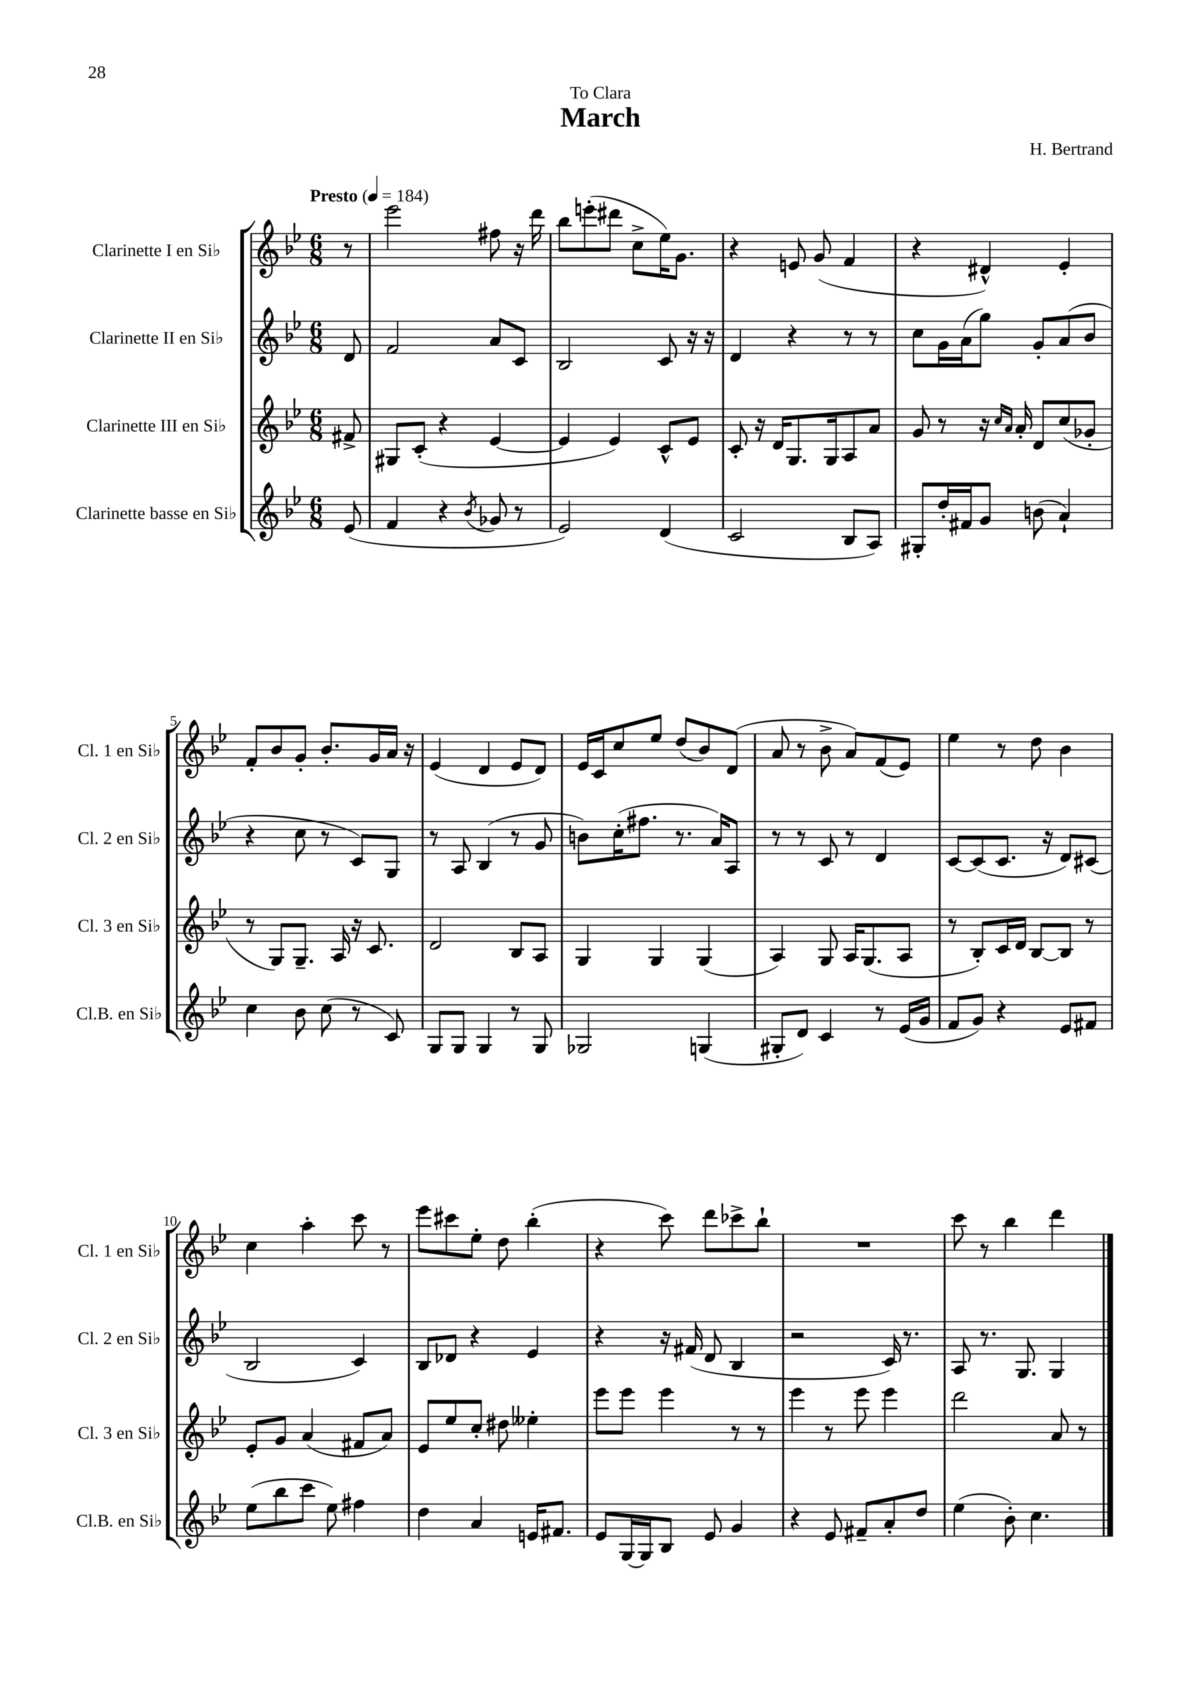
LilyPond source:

\header { title = "March" composer = "H. Bertrand" dedication = "To Clara" }
<<
\new StaffGroup <<
\new Staff = "s0" \with { instrumentName = "Clarinette I en Sib" shortInstrumentName = "Cl. 1 en Sib" } {
    \clef treble \key bes \major \numericTimeSignature \time 6/8 \partial 8 \tempo "Presto" 4 = 184
    r8 |
    ees'''2 fis''8 r16 d'''16 |
    bes''8 e'''8-.( dis'''8 c''8-> ees''16) g'8. |
    r4 e'8 g'8( f'4 |
    r4 dis'4-^) ees'4-. |
    f'8-. bes'8 g'8-. bes'8.-. g'16 a'16 r16 |
    ees'4( d'4 ees'8 d'8) |
    ees'16 c'16 c''8 ees''8 d''8( bes'8) d'8( |
    a'8 r8 bes'8-> a'8) f'8( ees'8) |
    ees''4 r8 d''8 bes'4 |
    c''4 a''4-. c'''8 r8 |
    ees'''8 cis'''8 ees''8-. d''8 bes''4-.( |
    r4 c'''8) d'''8 ces'''8-> bes''8-! |
    R2. |
    c'''8 r8 bes''4 d'''4 \bar "|." |
}
\new Staff = "s1" \with { instrumentName = "Clarinette II en Sib" shortInstrumentName = "Cl. 2 en Sib" } {
    \clef treble \key bes \major \numericTimeSignature \time 6/8 \partial 8
    d'8 |
    f'2 a'8 c'8 |
    bes2 c'8 r16 r16 |
    d'4 r4 r8 r8 |
    c''8 g'16 a'16( g''8) g'8-. a'8( bes'8 |
    r4 c''8 r8 c'8) g8 |
    r8 a8 bes4( r8 g'8 |
    b'8) c''16-.( fis''8. r8. a'16) a8 |
    r8 r8 c'8 r8 d'4 |
    c'8~ c'8( c'8. r16 d'8) cis'8( |
    bes2 c'4) |
    bes8 des'8 r4 ees'4 |
    r4 r16 fis'16( d'8 bes4 |
    r2 c'16) r8. |
    a8 r8. g8. g4 \bar "|." |
}
\new Staff = "s2" \with { instrumentName = "Clarinette III en Sib" shortInstrumentName = "Cl. 3 en Sib" } {
    \clef treble \key bes \major \numericTimeSignature \time 6/8 \partial 8
    fis'8-> |
    gis8 c'8-.( r4 ees'4~ |
    ees'4 ees'4) c'8-^ ees'8 |
    c'8-. r16 d'16 g8. g16 a8 a'8 |
    g'8 r8 r16 \grace { c''16 a'16 } a'16-. d'8 c''8( ges'8-. |
    r8 g8) g8.-- a16 r16 c'8. |
    d'2 bes8 a8 |
    g4 g4 g4( |
    a4) g8 a16 g8.( a8 |
    r8 bes8-.) c'16 d'16 bes8~ bes8 r8 |
    ees'8-. g'8 a'4( fis'8 a'8) |
    ees'8 ees''8 c''8-. dis''8 eeses''4-. |
    ees'''8 ees'''8 ees'''4 r8 r8 |
    ees'''4 r8 ees'''8 ees'''4 |
    d'''2 a'8 r8 \bar "|." |
}
\new Staff = "s3" \with { instrumentName = "Clarinette basse en Sib" shortInstrumentName = "Cl.B. en Sib" } {
    \clef treble \key bes \major \numericTimeSignature \time 6/8 \partial 8
    ees'8( |
    f'4 r4 \acciaccatura { bes'8 } ges'8 r8 |
    ees'2) d'4( |
    c'2 bes8 a8) |
    gis8-. d''16-. fis'16 g'8 b'8( a'4-!) |
    c''4 bes'8 c''8( r8 c'8) |
    g8 g8 g4 r8 g8 |
    ges2 g4( |
    gis8-. d'8) c'4 r8 ees'16( g'16 |
    f'8 g'8) r4 ees'8 fis'8 |
    ees''8( bes''8 c'''8 ees''8) fis''4 |
    d''4 a'4 e'16 fis'8. |
    ees'8 g16~ g16 bes8 ees'8 g'4 |
    r4 ees'8 fis'8-- a'8-. d''8 |
    ees''4( bes'8-.) c''4. \bar "|." |
}
>>
>>
